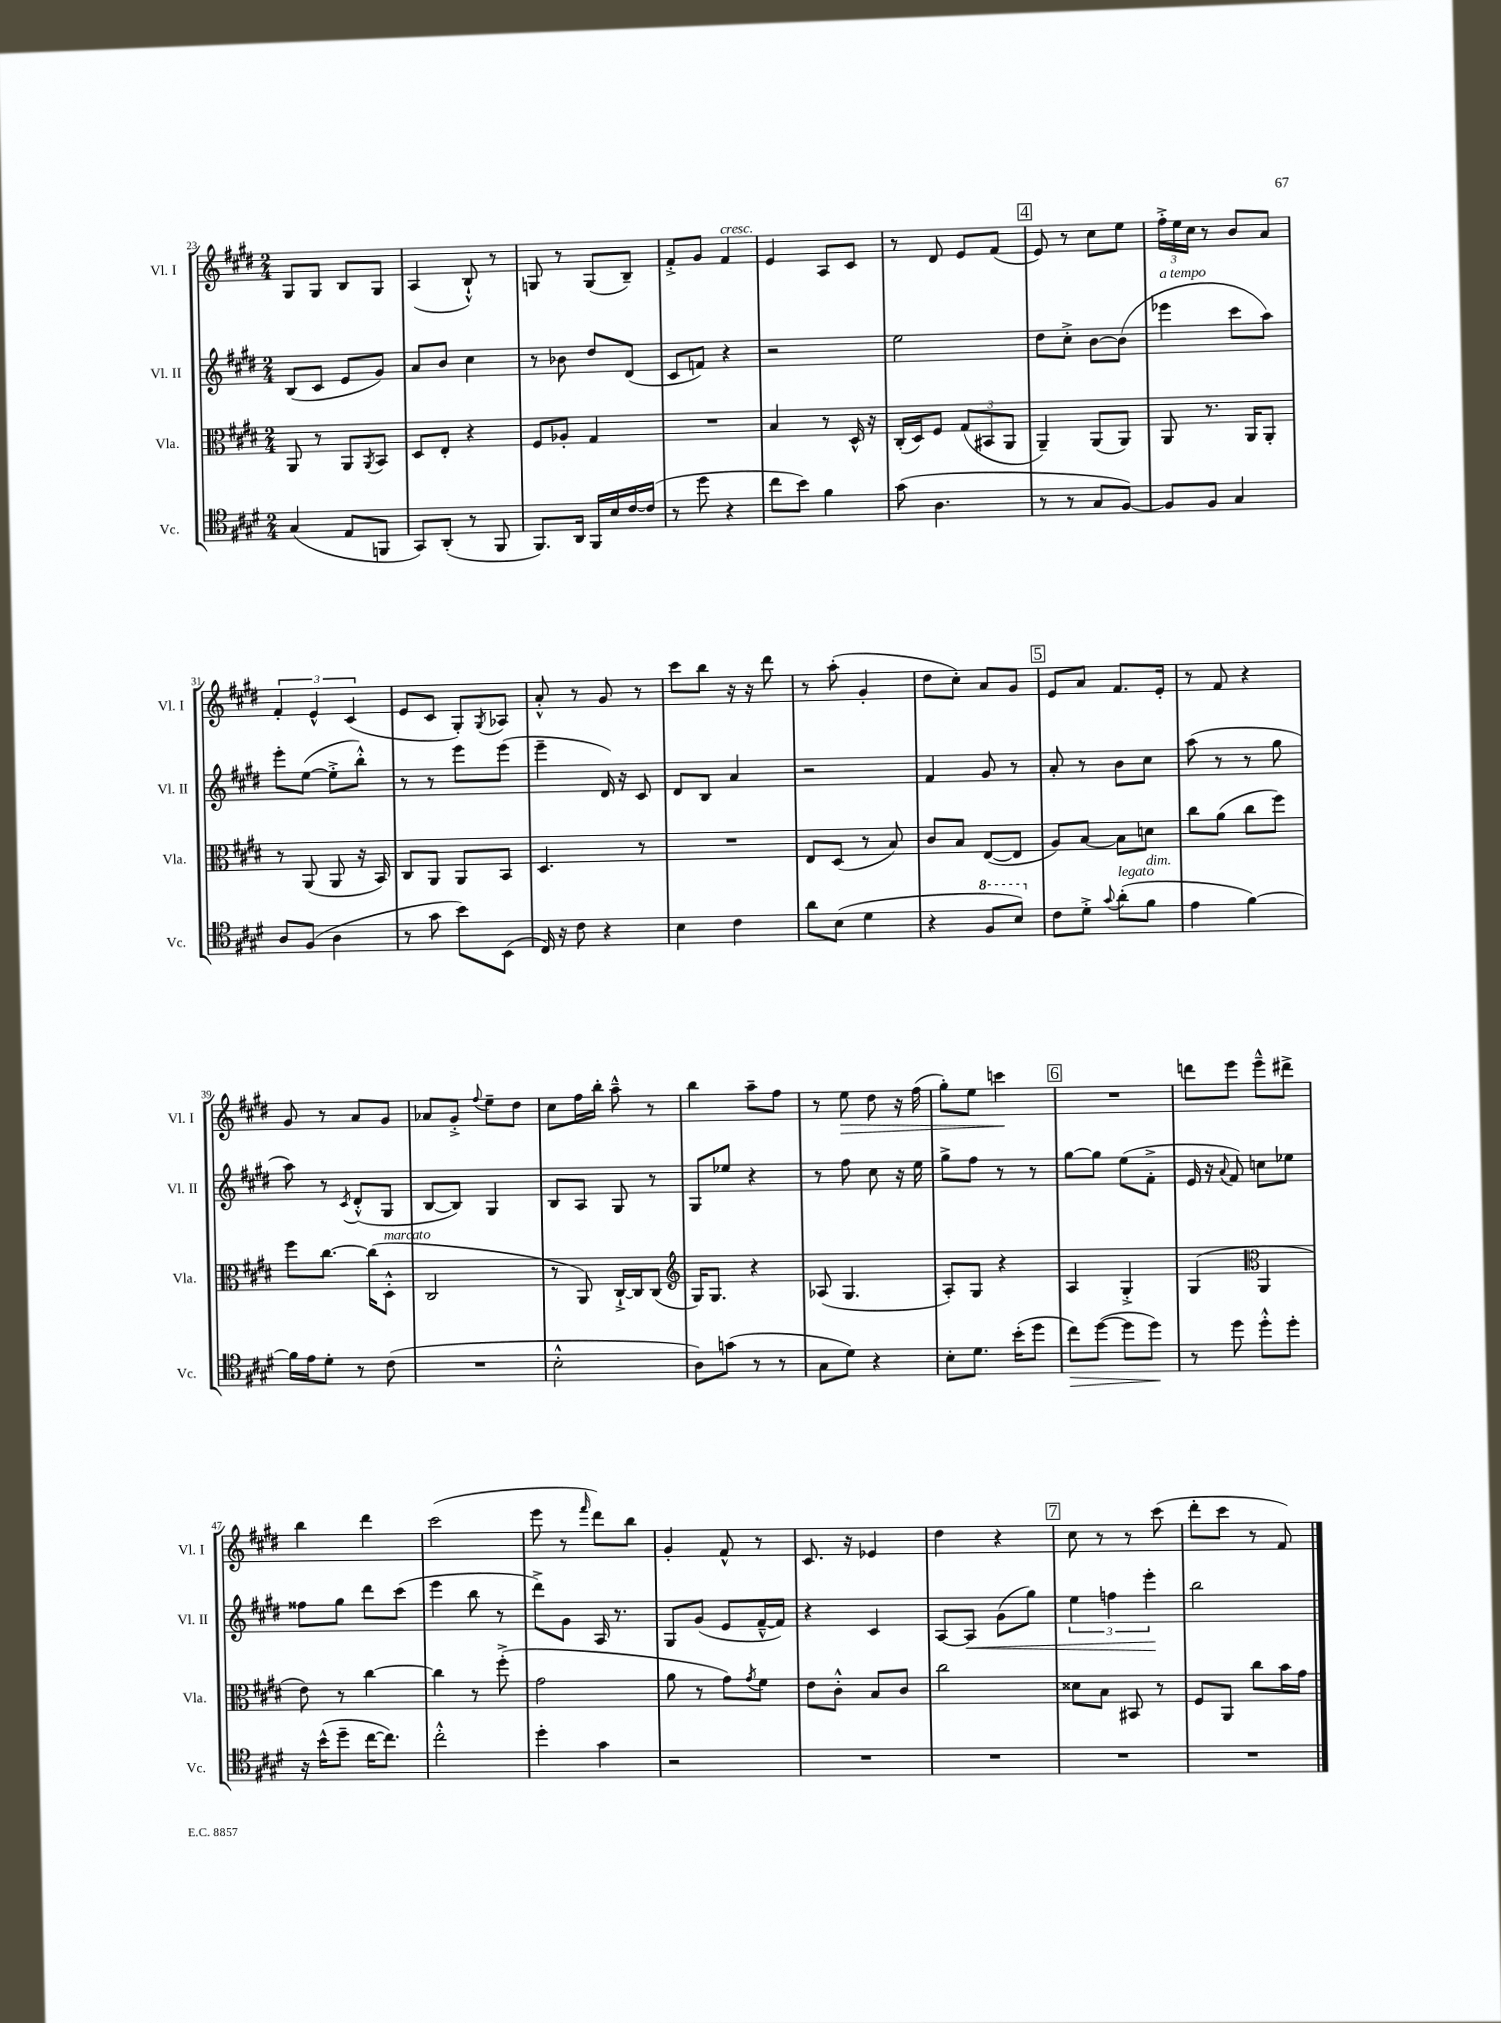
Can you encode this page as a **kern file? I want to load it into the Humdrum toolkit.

**kern	**kern	**kern	**kern
*staff4	*staff3	*staff2	*staff1
*clefC4	*clefC3	*clefG2	*clefG2
*k[f#c#g#d#]	*k[f#c#g#d#]	*k[f#c#g#d#]	*k[f#c#g#d#]
*M2/4	*M2/4	*M2/4	*M2/4
(4G#	8AA	(8B	8G#
.	8r	8c#	8G#
8E	8AA	8e	8B
.	8qAA	.	.
8FF	8BB	8g#)	8G#
=	=	=	=
8GG#)	8D#	8a	(4A
(8AA'	8E'	8b	.
8r	4r	4cc#	8B`^^)
8FF#	.	.	8r
=	=	=	=
8.FF#)	8F#	8r	8G
.	8A-'	8b-	8r
16AA	.	.	.
16FF#	4G#	8dd#	(8G
16B	.	.	.
[16c#	.	(8d#	8B~)
(16c#]	.	.	.
=	=	=	=
8r	2r	8c#	8f#'^
8dd#	.	8f)	8g#
4r	.	4r	4f#
=	=	=	=
8cc#	4B	2r	4e
8b)	.	.	.
4f#	8r	.	8A
.	16D#^^	.	8c#
.	16r	.	.
=	=	=	=
(8g#	(16C#'	2ee	8r
.	16D#)	.	.
4.A	8F#	.	8d#
.	(12G#	.	8e
.	12BB#	.	.
.	.	.	(8f#
.	12AA	.	.
=	=	=	=
8r	4AA~)	8dd#	8e)
8r	.	8cc#'^	8r
8G#	(8AA	[8b	8cc#
[8F#)	8AA)	(8b]	8ee
=	=	=	=
8F#]	8AA	4eee-	24ff#'^
.	.	.	24ee
.	.	.	24cc#
8F#	8.r	.	8r
4G#	.	8ccc#	8b
.	16AA	.	.
.	8AA'	8aa)	8a
=	=	=	=
8A	8r	8eee'	6f#'
(8F#	(8AA	([8ee	.
.	.	.	6e^^
4A	8AA	8ee'^]	.
.	.	.	(6c#
.	16r	8bb'^^)	.
.	16BB)	.	.
=	=	=	=
8r	8C#	8r	8e
8g#	8AA	8r	8c#
8b)	8AA	8eee	8G#')
.	.	.	8qG#
(8BB	8BB	(8eee	8A-
=	=	=	=
16C#)	4.D#	4eee~	8a'^^
16r	.	.	.
8c#	.	.	8r
4r	.	16d#)	8g#
.	.	16r	.
.	8r	8c#	8r
=	=	=	=
4B	2r	8d#	8ccc#
.	.	8B	8bb
4c#	.	4a	16r
.	.	.	16r
.	.	.	8ddd#
=	=	=	=
8a	8E	2r	8r
(8B	(8D#	.	(8aa'
4d#	8r	.	4g#'
.	8B)	.	.
=	=	=	=
4r	8c#	4f#	8dd#
.	8B	.	8cc#')
8f#	([8E	8g#	8a
8b)	8E]	8r	8g#
=	=	=	=
8c#	8A)	8a'	8e
8d#'^	[8B	8r	8a
8qqg#	.	.	.
(8a'	8B]	8b	8.f#
8f#	8d	8cc#	.
.	.	.	16e'
=	=	=	=
4e	8cc#	(8aa	8r
.	(8a	8r	8f#
[4f#)	8cc#	8r	4r
.	8ff#)	8gg#	.
=	=	=	=
16f#]	8ff#	8aa)	8g#
16e	.	.	.
8d#'	[8.cc#	8r	8r
.	.	8qc#	.
8r	.	(8d#'^^	8a
.	(16cc#]	.	.
(8c#	8D#'^^	8G#	8g#
=	=	=	=
2r	2C#	[8B	8a-
.	.	8B])	8g#'^
.	.	.	8qqff#
.	.	4G#	8ee~
.	.	.	8dd#
=	=	=	=
2B'^^	8r	8B	8cc#
.	8AA)	8A	16ff#
.	.	.	16bb'
.	[16C#`^	8G#	8aa~^^
.	16C#]	.	.
.	(8C#	8r	8r
=	=	=	=
*	*clefG2	*	*
8A)	16G#)	8G#	4bb
.	8.G#	.	.
(8g	.	8ee-	.
8r	4r	4r	8aa~
8r	.	.	8ff#
=	=	=	=
8G#	(8A-	8r	8r
8d#)	4.G#	8ff#	8ee
4r	.	8cc#	8dd#
.	.	16r	16r
.	.	16ee	(16ff#
=	=	=	=
8B'	8A')	8gg#^	8gg#')
8.d#	8G#	8ff#	8ee
.	4r	8r	4ccc
(16b'	.	.	.
8dd#	.	8r	.
=	=	=	=
8cc#)	4A	[8gg#	2r
([8dd#	.	8gg#]	.
8dd#]	4G#'^	(8ee	.
8dd#)	.	8f#'^	.
=	=	=	=
8r	(4G#	16e	8ddd
.	.	16r	.
.	.	8qqa	.
8dd#	.	8f#)	8eee
*	*clefC3	*	*
8dd#'^^	4AA	8cc	8eee~^^
8dd#'	.	8ee-	8ddd#^
=	=	=	=
16r	8e)	8ff##	4bb
(16b^^	.	.	.
8dd#~	8r	8gg#	.
[16cc#	[4cc#	8ddd#	4ddd#
8.cc#])	.	.	.
.	.	(8ccc#	.
=	=	=	=
2cc#'^^	4cc#]	4eee	(2ccc#
.	8r	8bb	.
.	(8ff#'^	8r	.
=	=	=	=
4dd#'	2g#	8ddd#^)	8eee
.	.	8g#	8r
.	.	.	16qqfff#
4g#	.	16A	8ddd#)
.	.	8.r	.
.	.	.	8bb
=	=	=	=
2r	8a	8G#	4g#'
.	8r	(8g#	.
.	8g#)	8e	8f#^^
.	8qg#	.	.
.	8f#	[16f#~^^	8r
.	.	16f#])	.
=	=	=	=
2r	8e	4r	8.c#
.	8c#'^^	.	.
.	.	.	16r
.	8B	4c#	4e-
.	8c#	.	.
=	=	=	=
2r	2cc#	[8A	4dd#
.	.	8A]	.
.	.	(8g#	4r
.	.	8gg#)	.
=	=	=	=
2r	8d##	6ee	8cc#
.	8B	.	8r
.	.	6ff	.
.	8BB#	.	8r
.	.	6eee'	.
.	8r	.	(8ccc#
=	=	=	=
2r	8F#	2bb	8ddd#'
.	8AA	.	8ccc#
.	8cc#	.	8r
.	16b	.	8f#)
.	16g#	.	.
==	==	==	==
*-	*-	*-	*-
